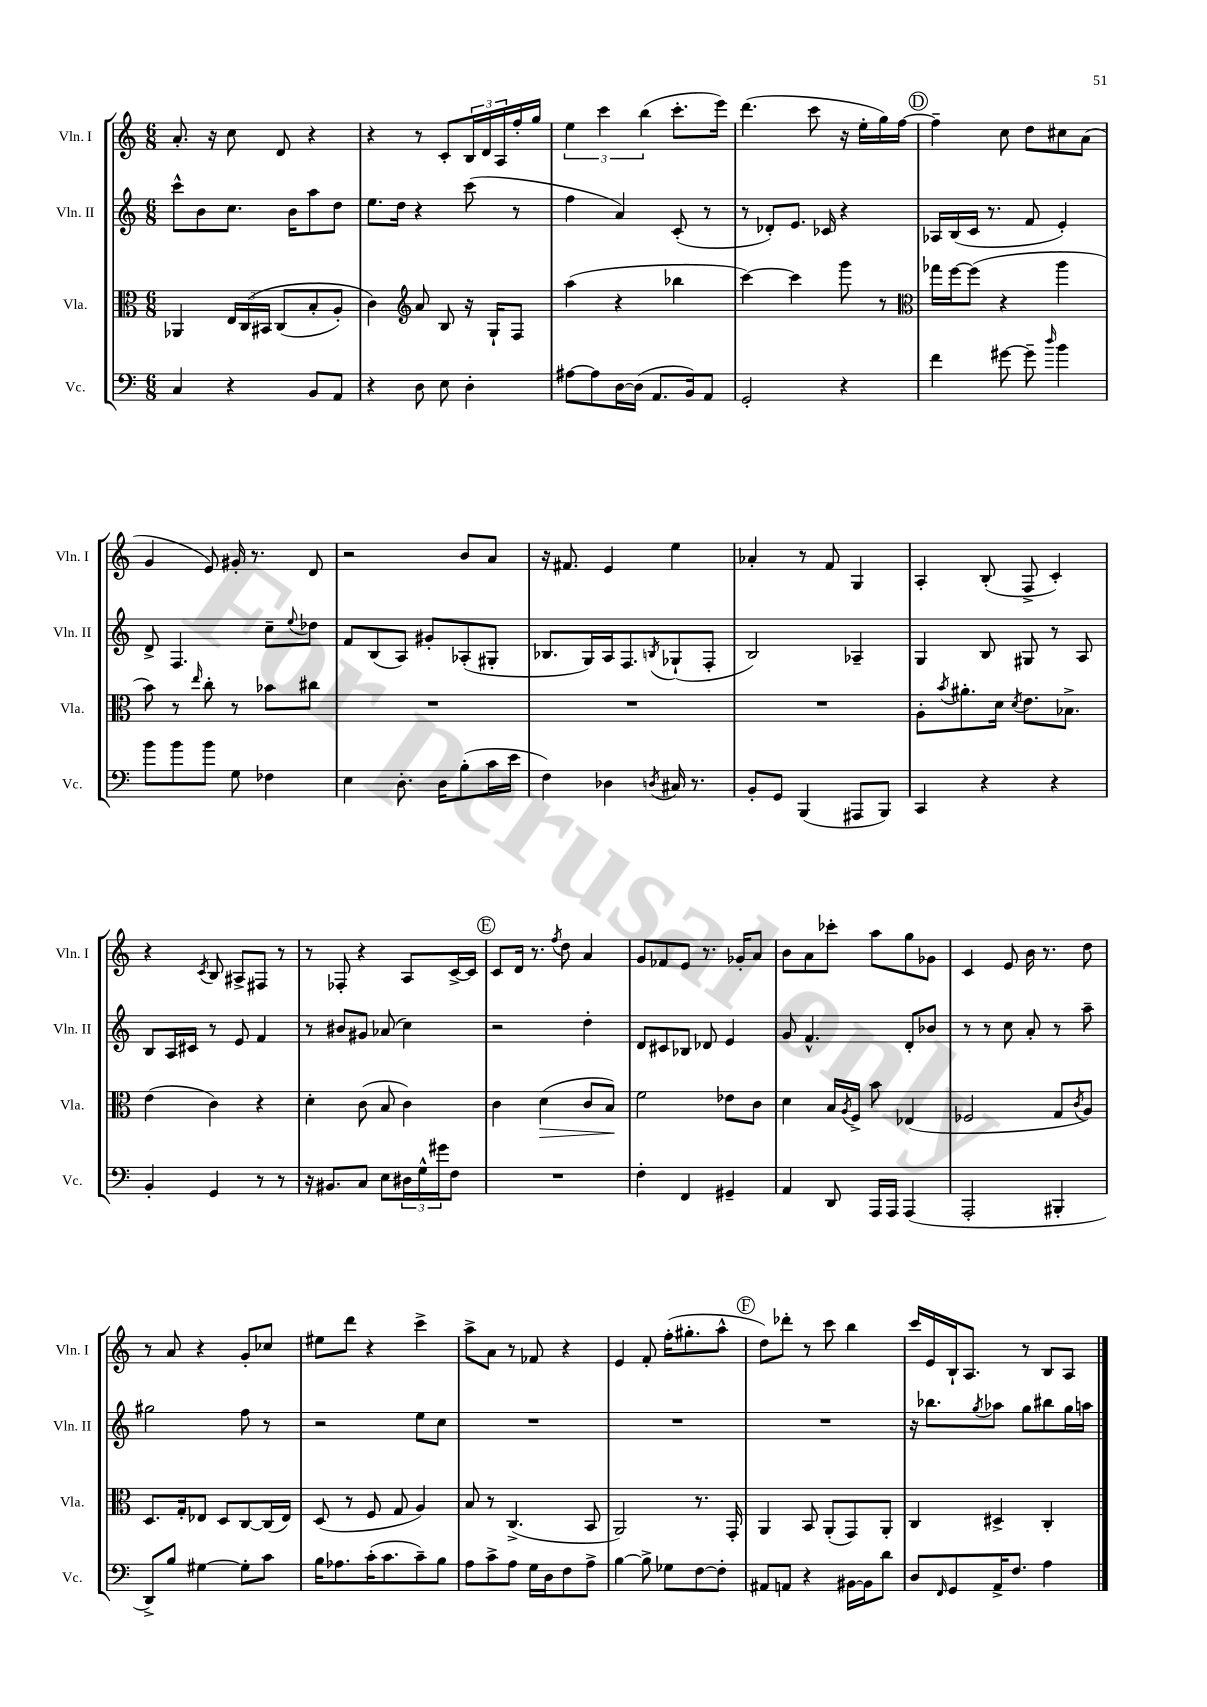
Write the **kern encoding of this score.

**kern	**kern	**kern	**kern
*staff4	*staff3	*staff2	*staff1
*clefF4	*clefC3	*clefG2	*clefG2
*k[]	*k[]	*k[]	*k[]
*M6/8	*M6/8	*M6/8	*M6/8
4C	4AA-	8ccc^^	8.a'
.	.	8b	.
.	.	.	16r
4r	24E	8.cc	8cc
.	&(24C	.	.
.	24BB#	.	.
.	(8C	.	8d
.	.	16b	.
8BB	8B'	8aa	4r
8AA	8A')	8dd	.
=	=	=	=
4r	4c&)	8.ee	4r
.	.	16dd	.
*	*clefG2	*	*
8D	8a	4r	8r
8E	8B	.	8c'
4D'	16r	(8ccc	24B
.	.	.	24d
.	16G`	.	.
.	.	.	24A
.	8F	8r	16ff'
.	.	.	16gg
=	=	=	=
[8A#	(4aa	4ff	6ee
8A#]	.	.	.
.	.	.	6ccc
[16D	4r	4a)	.
(16D]	.	.	.
.	.	.	(6bb
8.AA	.	.	.
.	4bb-	(8c'	8.ccc'
16BB)	.	.	.
8AA	.	8r	.
.	.	.	16eee)
=	=	=	=
2GG'	[4ccc)	8r	(4.ddd
.	.	8d-')	.
.	4ccc]	8.e	.
.	.	.	8ccc
.	.	16c-	.
4r	8ggg	4r	16r
.	.	.	16ee'
.	8r	.	16gg)
.	.	.	[16ff
=	=	=	=
*	*clefC3	*	*
4f	16gg-	16A-	4ff~]
.	[16ff	(16B	.
.	(8ff]	16c	.
.	.	8.r	.
[8g#	4r	.	8cc
8g#~]	.	8f	8dd
16qqdd	.	.	.
4b	4aa	4e')	8cc#
.	.	.	(8a
=	=	=	=
8b	8b)	8d^	4g
8b	8r	4.F	.
.	16qqee	.	.
8b	8cc'	.	8e)
8G	8r	.	16g#'
.	.	.	8.r
4F-	8b-	8cc~	.
.	.	8qqee	.
.	8cc#	8dd-	8d
=	=	=	=
4E	2.r	8f	2r
.	.	(8B	.
8.D'	.	8A)	.
.	.	8g#'	.
16D	.	.	.
(8B'	.	(8A-'	8b
16c	.	8G#'	8a
16e	.	.	.
=	=	=	=
4F)	2.r	8.B-	16r
.	.	.	8.f#
.	.	16G)	.
4D-	.	16A	4e
.	.	8.F	.
8qD	.	8qB	.
16C#	.	(8G-`	4ee
8.r	.	.	.
.	.	8F'	.
=	=	=	=
8BB'	2.r	2B)	4a-'
8GG	.	.	.
(4BBB	.	.	8r
.	.	.	8f
8AAA#	.	4A-~	4G
8BBB)	.	.	.
=	=	=	=
4CC	8A'	4G	4A'
.	8qb	.	.
.	8.a#'	.	.
4r	.	8B	(8B'
.	16d	.	.
.	8qd	.	.
.	8.e	8G#	8F^
4r	.	8r	4c')
.	8.B-^	.	.
.	.	8A	.
=	=	=	=
4BB'	(4e	8B	4r
.	.	16A	.
.	.	16c#	.
.	.	.	8qc
4GG	4c)	8r	8B
.	.	8e	8A#^
8r	4r	4f	8F#
8r	.	.	8r
=	=	=	=
16r	4d'	8r	8r
8.BB#	.	.	.
.	.	8b#	8F-'
8C	(8c	8g#	4r
8E	8B	(8a-	.
24D#	4c)	4cc)	8A
24G^^	.	.	.
24g#	.	.	.
8F	.	.	[16c^
.	.	.	16c]
=	=	=	=
2.r	4c	2r	8c
.	.	.	16d
.	.	.	8.r
.	(4d	.	.
.	.	.	8qff
.	.	.	8dd
.	8c	4dd'	4a
.	8B)	.	.
=	=	=	=
4F'	2f	8d	8g
.	.	8c#	8f-
4FF	.	8B-	8e
.	.	8d-	8.r
4GG#~	8e-	4e	.
.	.	.	16g-'
.	8c	.	8a
=	=	=	=
4AA	4d	8g	8b
.	.	4.f^^	8a
8DD	16B	.	8ccc-'
.	8qA	.	.
.	16F^	.	.
16AAA	8b	.	8aa
16AAA	.	.	.
(4AAA	(4E-	8d'	8gg
.	.	8b-	8g-
=	=	=	=
2AAA'	2F-	8r	4c
.	.	8r	.
.	.	8cc	8e
.	.	8a'	16b
.	.	.	8.r
4BBB#'	8G	8r	.
.	8qc	.	.
.	8A)	8aa~	8dd
=	=	=	=
8DD^)	8.D	2gg#	8r
8B	.	.	8a
.	16G'	.	.
[4G#	8E-	.	4r
.	8D	.	.
8G#']	[8C	8ff	8g'
8c	(16C]	8r	8cc-
.	16E-)	.	.
=	=	=	=
16B	(8D	2r	8ee#
8.A-	.	.	.
.	8r	.	8ddd
(16c'	8F	.	4r
8.c	.	.	.
.	8G	.	.
8c~)	4A)	8ee	4ccc^
8B	.	8cc	.
=	=	=	=
8A	8B	2.r	8aa^
8c^	8r	.	8a
8A	(4.C^	.	8r
16G	.	.	8f-
16D	.	.	.
8F	.	.	4r
8A^	8BB	.	.
=	=	=	=
[4B	2AA)	2.r	4e
8B^]	.	.	8f'
8G-	.	.	(16ff'
.	.	.	8.gg#'
[8F	8.r	.	.
8F']	.	.	8aa^^
.	16GG'	.	.
=	=	=	=
8AA#	4AA	2.r	8dd)
8AA	.	.	8ddd-'
4r	8BB	.	8r
.	(8AA'	.	8ccc
[16BB#	8GG)	.	4bb
16BB#]	.	.	.
8d	8AA'	.	.
=	=	=	=
8D	4C	16r	16ccc
.	.	8.bb-	16e
16qqFF	.	.	.
8GG	.	.	16B`
.	.	.	8.A
.	.	8qgg	.
16AA^	4D#^	8aa-	.
8.F	.	.	.
.	.	8gg	8r
4A	4C'	8bb#	8B
.	.	16gg	8A
.	.	16aa	.
==	==	==	==
*-	*-	*-	*-
